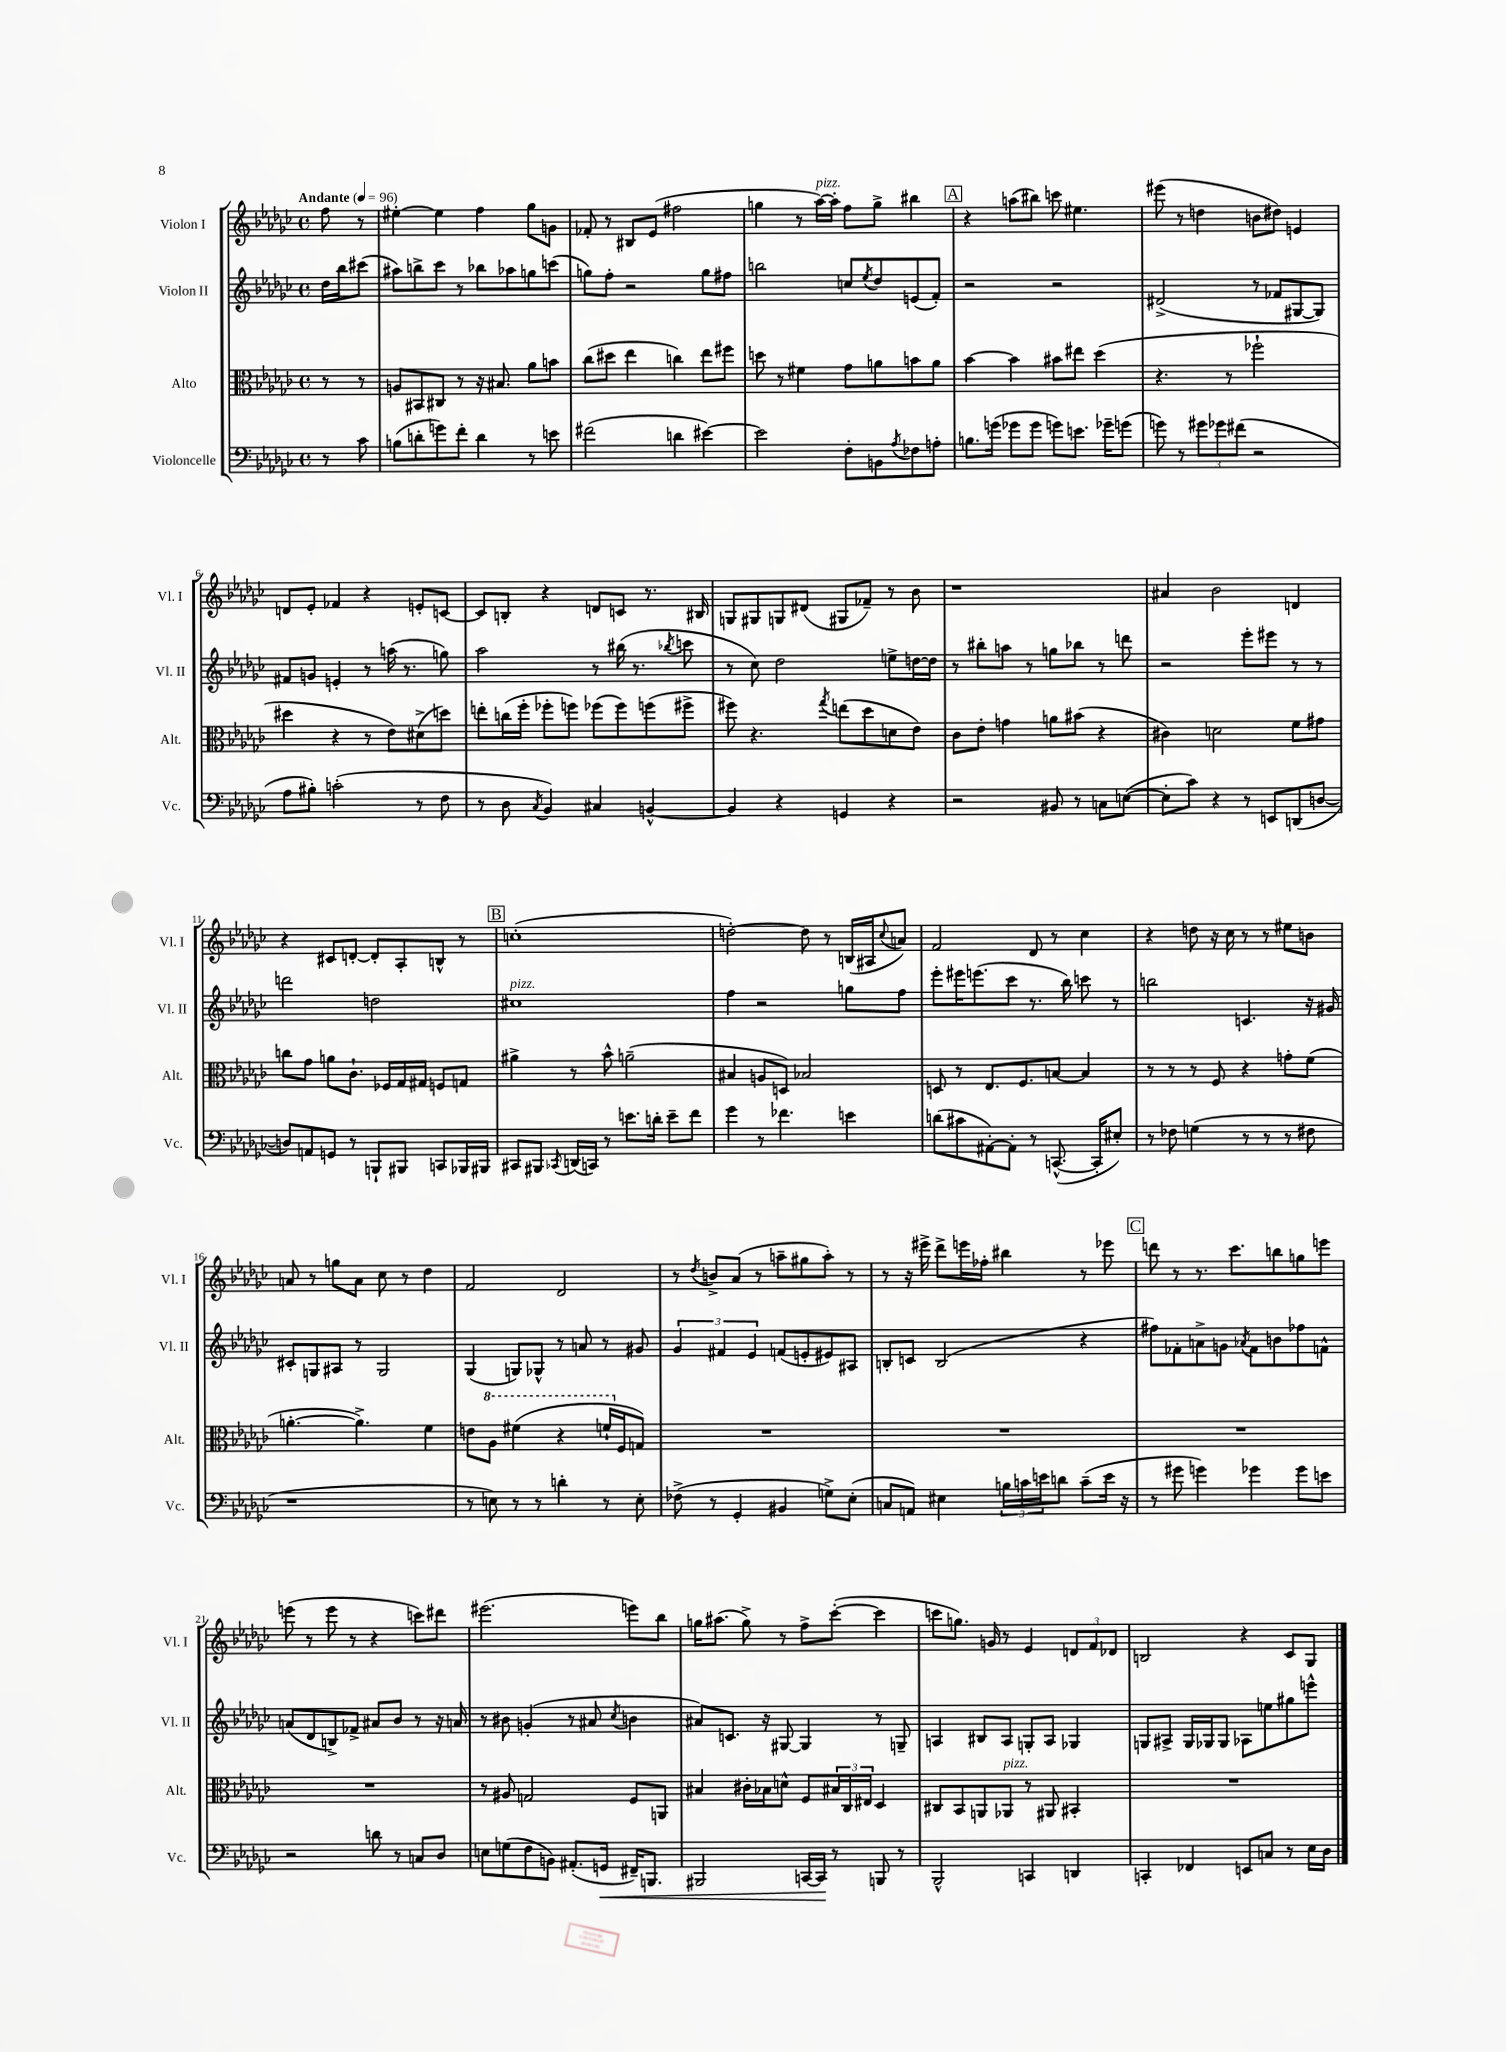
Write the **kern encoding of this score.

**kern	**dynam	**kern	**kern	**kern
*part4	*part4	*part3	*part2	*part1
*staff4	*staff4	*staff3	*staff2	*staff1
*I"Violoncelle	*	*I"Alto	*I"Violon II	*I"Violon I
*I'Vc.	*	*I'Alt.	*I'Vl. II	*I'Vl. I
*clefF4	*	*clefC3	*clefG2	*clefG2
*k[b-e-a-d-g-c-]	*	*k[b-e-a-d-g-c-]	*k[b-e-a-d-g-c-]	*k[b-e-a-d-g-c-]
*M4/4	*	*M4/4	*M4/4	*M4/4
*met(c)	*	*met(c)	*met(c)	*met(c)
*MM96	*	*MM96	*MM96	*MM96
=	=	=	=	=
!	!	!	!	!LO:TX:a:B:t=Andante
8r	.	8r	16dd-\LL	8ff\
.	.	.	16bb-\J	.
8c-\	.	8r	(8ccc#X\J	8r
=1	=1	=1	=1	=1
(8Bn\L	.	8An/L	8aa#X\L)	[4ee#X'\
8dn'\	.	8BB#X/	8bbn^\	.
8gn\)	.	8C#X/J	8ccc-\J	4ee#\]
8f'\J	.	8r	8r	.
4d\	.	16r	8bb-X\L	4ff\
.	.	8.B#X/	.	.
.	.	.	8aa-X\	.
8r	.	8a-\L	8ggn\	8gg-\L
8en\	.	8bn\J	(8cccn\J	8gn\J
=2	=2	=2	=2	=2
(2f#X\	.	(8cc-\L	8ggn\L)	8f-X'/
.	.	8dd#X\J	8ff'\J	8r
.	.	4ee-\	2r	8B#X/L
.	.	.	.	(8e-/J
4dn\	.	4ccn\)	.	2ff#X\
[4e#X\)	.	8ee-\L	8gg\L	.
.	.	8ff#X\J	8ff#X\J	.
=3	=3	=3	=3	=3
2e#\]	.	8ddn\	2bbn\	4ggn\
.	.	8r	.	.
.	.	4f#X\	.	8r
!	!	!	!	!LO:TX:a:i:t=pizz.
.	.	.	.	[16aa-\LL)
.	.	.	.	16aa-'\JJ]
8F'\L	.	8g-\L	8ccn/L	8ff\L
.	.	.	8qee-/	.
8BBn\	.	8an\	8dd-/	8gg^\J
8qA-/	.	.	.	.
8F-X\	.	8bn\	(8en/	4bb#X\
8An'\J	.	8a\J	8f'/J)	.
!!LO:REH:place=s1:t=A
=4	=4	=4	=4	=4
8.Bn\L	.	[4b-\	2r	4r
(16gn\Jk	.	.	.	.
8g-X\L	.	4b-\]	.	(8aan\L
8g-\J	.	.	.	8bb#X\J)
8gn\L)	.	8b#X\L	2r	8cccn\
8.en\J	.	8ee#X\J	.	4.ee#X\
.	.	(4dd-\	.	.
16g-X~\KL	.	.	.	.
(8gn\J	.	.	.	.
=5	=5	=5	=5	=5
8gn\)	.	4.r	(2d#X^/	(8eee#X\
8r	.	.	.	8r
12g#X\L	.	.	.	4ddn\
12g-X\	.	.	.	.
.	.	8r	.	.
(12f#X\J	.	.	.	.
2r	.	2ff-X`\	8r	8bn\L
.	.	.	8f-X/L	8dd#X\J)
.	.	.	[8G#X/	4en/
.	.	.	8G#/J])	.
!!LO:LB:g=z
=6	=6	=6	=6	=6
8A-\L	.	4dd#X\	8f#X/L	8dn/L
8B#X'\J)	.	.	8gn/J	8e-'/J
(2cn'\	.	4r	4en'/	4f-X/
.	.	8r	8r	4r
.	.	8e-\L)	(16aan\	.
.	.	.	8.r	.
8r	.	(8d#X^\	.	8en'/L
8F\	.	8ddn\J)	8ggn\)	[8cn/J
=7	=7	=7	=7	=7
8r	.	8een'\L	2aa-\	8c/L]
8D-\	.	(16ccn\L	.	8Bn'/J
.	.	16ff'\JJ	.	.
8qC-/	.	.	.	.
4BB-/)	.	8ff-X'\L	.	4r
.	.	8ffn\J)	.	.
4C#X/	.	(8ff-X\L	8r	8dn/L
.	.	8ff-\)	(16bb#X\	8cn/J
.	.	.	8.r	.
[4BBn^^/	.	(8ffn\	.	8.r
.	.	.	8qbb-X/	.
.	.	8ff#X^\J	8cccn\	.
.	.	.	.	16B#X/
=8	=8	=8	=8	=8
4BB/]	.	8ff#X\)	8r	8Gn/L
.	.	4.r	8cc-\)	8G#X/
4r	.	.	2dd-\	8Gn/
.	.	.	.	(8d#X/J
.	.	8qgg-/	.	.
4GGn/	.	(8een\L	.	8G#X/L
.	.	8dd-\	.	8f-X~/J)
4r	.	8dn\	8een^\L	8r
.	.	8e-\J)	[16ddn\L	8b-\
.	.	.	16dd\JJ]	.
=9	=9	=9	=9	=9
2r	.	8c-\L	8r	1r
.	.	8e-'\J	8bb#X'\L	.
.	.	4gn\	8aan\J	.
.	.	.	8r	.
8BB#X/	.	8an\L	8ggn\L	.
8r	.	(8b#X\J	8bb-X\J	.
8Cn\L	.	4r	8r	.
([8En\J	.	.	8dddn\	.
=10	=10	=10	=10	=10
8E'\L]	.	4c#X\)	2r	4a#X/
8c-\J)	.	.	.	.
4r	.	2dn\	.	2b-\
8r	.	.	8eee-'\L	.
8EEn/L	.	.	8eee#X\J	.
(8DDn/	.	8f\L	8r	4dn/
[8Dn/J	.	8g#X\J	8r	.
!!LO:LB:g=z
=11	=11	=11	=11	=11
8Dn/L])	.	8ccn\L	2dddn\	4r
8AAn/	.	8g-\J	.	.
8GGn/J	.	8an\L	.	8c#X/L
8r	.	8.c-`\J	.	[8dn'/J
8BBBn`/L	.	.	2ddn\	8d'/L]
.	.	16F-X/LL	.	.
8BBB#X/J	.	16G-/	.	8A-'/
.	.	16G#X/JJ	.	.
8CCn/L	.	8Fn/L	.	8Bn^^/J
16BBB-X/L	.	8Gn/J	.	8r
16BBB#X/JJ	.	.	.	.
!!LO:REH:place=s1:t=B
=12	=12	=12	=12	=12
!	!	!	!LO:TX:a:i:t=pizz.	!
8CC#X/L	.	4a#X^\	1cc#X	(1ccn'
8BBB#X/J	.	.	.	.
8qCC-X/	.	.	.	.
(16DDn/LL	.	8r	.	.
16CCn/JJ)	.	.	.	.
8r	.	8b-^^\	.	.
8.en\L	.	(2an~\	.	.
16dn'\Jk	.	.	.	.
8e~\L	.	.	.	.
8f\J	.	.	.	.
=13	=13	=13	=13	=13
4g-\	.	4B#X/	4ff\	[2ddn'\)
8r	.	8An/L	2r	.
4.f-X\	.	8Dn/J)	.	.
.	.	2B-X/	.	8dd\]
.	.	.	.	8r
4en\	.	.	8ggn\L	(16Bn/LL
.	.	.	.	16A#X/J
.	.	.	.	8qqcc-/
.	.	.	8ff\J	8an/J)
=14	=14	=14	=14	=14
(8dn\L	.	8Dn/	8eee-'\L	2f/
8c#X\	.	8r	16eee#X\K	.
.	.	.	(8.eeen\	.
[8AA#X'\)	.	8.E-/L	.	.
8AA#'\J]	.	.	8ccc-\J	.
.	.	8.F/	.	.
8r	.	.	8.r	8d-/
([8.CCn^^/	.	[8Bn/J	.	8r
.	.	.	16bb-\)	.
.	.	4B/]	8cccn\	4cc-\
16CC'/KL]	.	.	.	.
8E#X'/J)	.	.	8r	.
=15	=15	=15	=15	=15
8r	.	8r	2bbn\	4r
8F-X\	.	8r	.	.
(4Gn\	.	8r	.	8ddn\
.	.	8F/	.	16r
.	.	.	.	16cc-\
8r	.	4r	4.cn/	8r
8r	.	.	.	8r
8r	.	8gn'\L	.	8ee#X\L
8F#X\	.	(8f\J	16r	8bn\J
.	.	.	16g#X/	.
!!LO:LB:g=z
=16	=16	=16	=16	=16
1r	.	[4.an'\	8c#X'/L	8an/
.	.	.	8Gn/	8r
.	.	.	8A#X/J	8ggn\L
.	.	4.a^\])	8r	8a\J
.	.	.	2G/	8cc-\
.	.	.	.	8r
.	.	4f\	.	4dd-\
=17	=17	=17	=17	=17
8r	.	8en\L	(4G-/	2f/
*	*	*8va	*	*
8En\)	.	8a-\J	.	.
8r	.	(4ff#X\	8Gn/L)	.
8r	.	.	8G-X^^/J	.
4dn'\	.	4r	8r	2d-/
.	.	.	8an/	.
8r	.	16ffn`/LL	8r	.
*	*	*X8va	*	*
.	.	16F/J	.	.
8E'\	.	8Gn/J)	8g#X/	.
=18	=18	=18	=18	=18
(8F-X^\	.	1r	6g-/	8r
.	.	.	.	8qdd-/
8r	.	.	.	8bn^/L
.	.	.	6f#X/	.
4GG-'/	.	.	.	(8a-/J
.	.	.	6e-/	.
.	.	.	.	8r
4BB#X/	.	.	(8fn/L	8aan~\L
.	.	.	8en'/	8gg#X\
8Gn^\L)	.	.	8e#X/)	8aa'\J)
(8E-'\J	.	.	8A#X/J	8r
=19	=19	=19	=19	=19
8Cn/L	.	1r	8Bn'/L	8r
8AAn/J)	.	.	8cn/J	16r
.	.	.	.	16eee#X^\
4E#X\	.	.	(2B/	8ddd-^\L
.	.	.	.	16eeen\L
.	.	.	.	16ff-X'\JJ
24Bn\LL	.	.	.	4bb#X\
24cn\	.	.	.	.
24en\J	.	.	.	.
8dn\J	.	.	.	.
(8c~\L	.	.	4r	8r
16e\Jk	.	.	.	8eee-X\
16r	.	.	.	.
!!LO:REH:place=s1:t=C
=20	=20	=20	=20	=20
8r	.	1r	8ff#X\L)	8dddn\
8g#X\	.	.	8f-X'\	8r
4gn\)	.	.	8an^\	8.r
.	.	.	8gn\J	.
.	.	.	.	8.ccc-\L
.	.	.	8qa-X/	.
4g-X\	.	.	8f-\L	.
.	.	.	8bn\	8bbn\
8g-\L	.	.	8ff-X\	8ggn\
8en\J	.	.	8fn^^\J	8eeen\J
!!LO:LB:g=z
=21	=21	=21	=21	=21
2r	.	1r	(8an/L	(8eeen\
.	.	.	8d-/	8r
.	.	.	8Bn^/)	8eee\
.	.	.	8f-X^/J	8r
8dn\	.	.	8a#X/L	4r
8r	.	.	8b-/J	.
8Cn/L	.	.	8r	8cccn\L)
8D-/J	.	.	16r	8ddd#X\J
.	.	.	16an/	.
=22	=22	=22	=22	=22
8En\L	.	8r	8r	(2.eee#X\
(8Gn\	.	8A#X/	8b#X\	.
8F\	.	2Gn/	(4gn'/	.
8BBn\J)	.	.	.	.
(8.AA#X'/L	.	.	8r	.
.	.	.	8a#X/	.
!	!LO:HP:b	!	!	!
16GGn/Jk	<	.	.	.
.	.	.	8qcc-/	.
16FF#X~/KL)	.	8F/L	4bn\	8eeen\L)
8.BBBn/J	.	.	.	.
.	.	8AAn/J	.	8bb-\J
=23	=23	=23	=23	=23
2BBB#X/	.	4B#X/	8a#X/L)	16ggn\KL
.	.	.	.	(8.aa#X\J
.	.	.	8.cn/J	.
.	.	16c#X'\LL	.	8gg^\)
.	.	16B-X\J	16r	.
.	.	8dn^^\J	[8G#X/	8r
[16CCn/LL	.	8F/L	4G#/]	8ff^\L
16CC/JJ]	.	.	.	.
8r	[	24B#X/L	.	([8ccc-'\J
.	.	24C-/	.	.
.	.	24E#X/JJ	.	.
8BBBn/	.	4D-/	8r	4ccc-\]
8r	.	.	8Gn~/	.
=24	=24	=24	=24	=24
2BBB-^^/	.	8C#X/L	4An/	8cccn\L
.	.	8BB-/	.	8.ggn\J)
.	.	8AAn/	8B#X/L	.
.	.	.	.	16gn/
!	!	!LO:TX:a:i:t=pizz.	!	!
.	.	8AA-X/J	8A/J	8r
4CCn/	.	8r	8Gn'/L	4e-/
.	.	8AA#X/	8A/J	.
4DDn/	.	4BB#X'/	4G-X/	12dn/L
.	.	.	.	12f/
.	.	.	.	12d-X/J
=25	=25	=25	=25	=25
4CCn'/	.	1r	8Gn/L	2Bn/
.	.	.	8A#X^/J	.
4FF-X/	.	.	16G/LL	.
.	.	.	16G-X/J	.
.	.	.	8G-/J	.
8EEn/L	.	.	8A-X\L	4r
8Cn/J	.	.	8een\	.
8r	.	.	8gg#X\	8c-/L
16E-\LL	.	.	8eeen^^\J	8G-/J
16D-\JJ	.	.	.	.
==	==	==	==	==
*-	*-	*-	*-	*-
